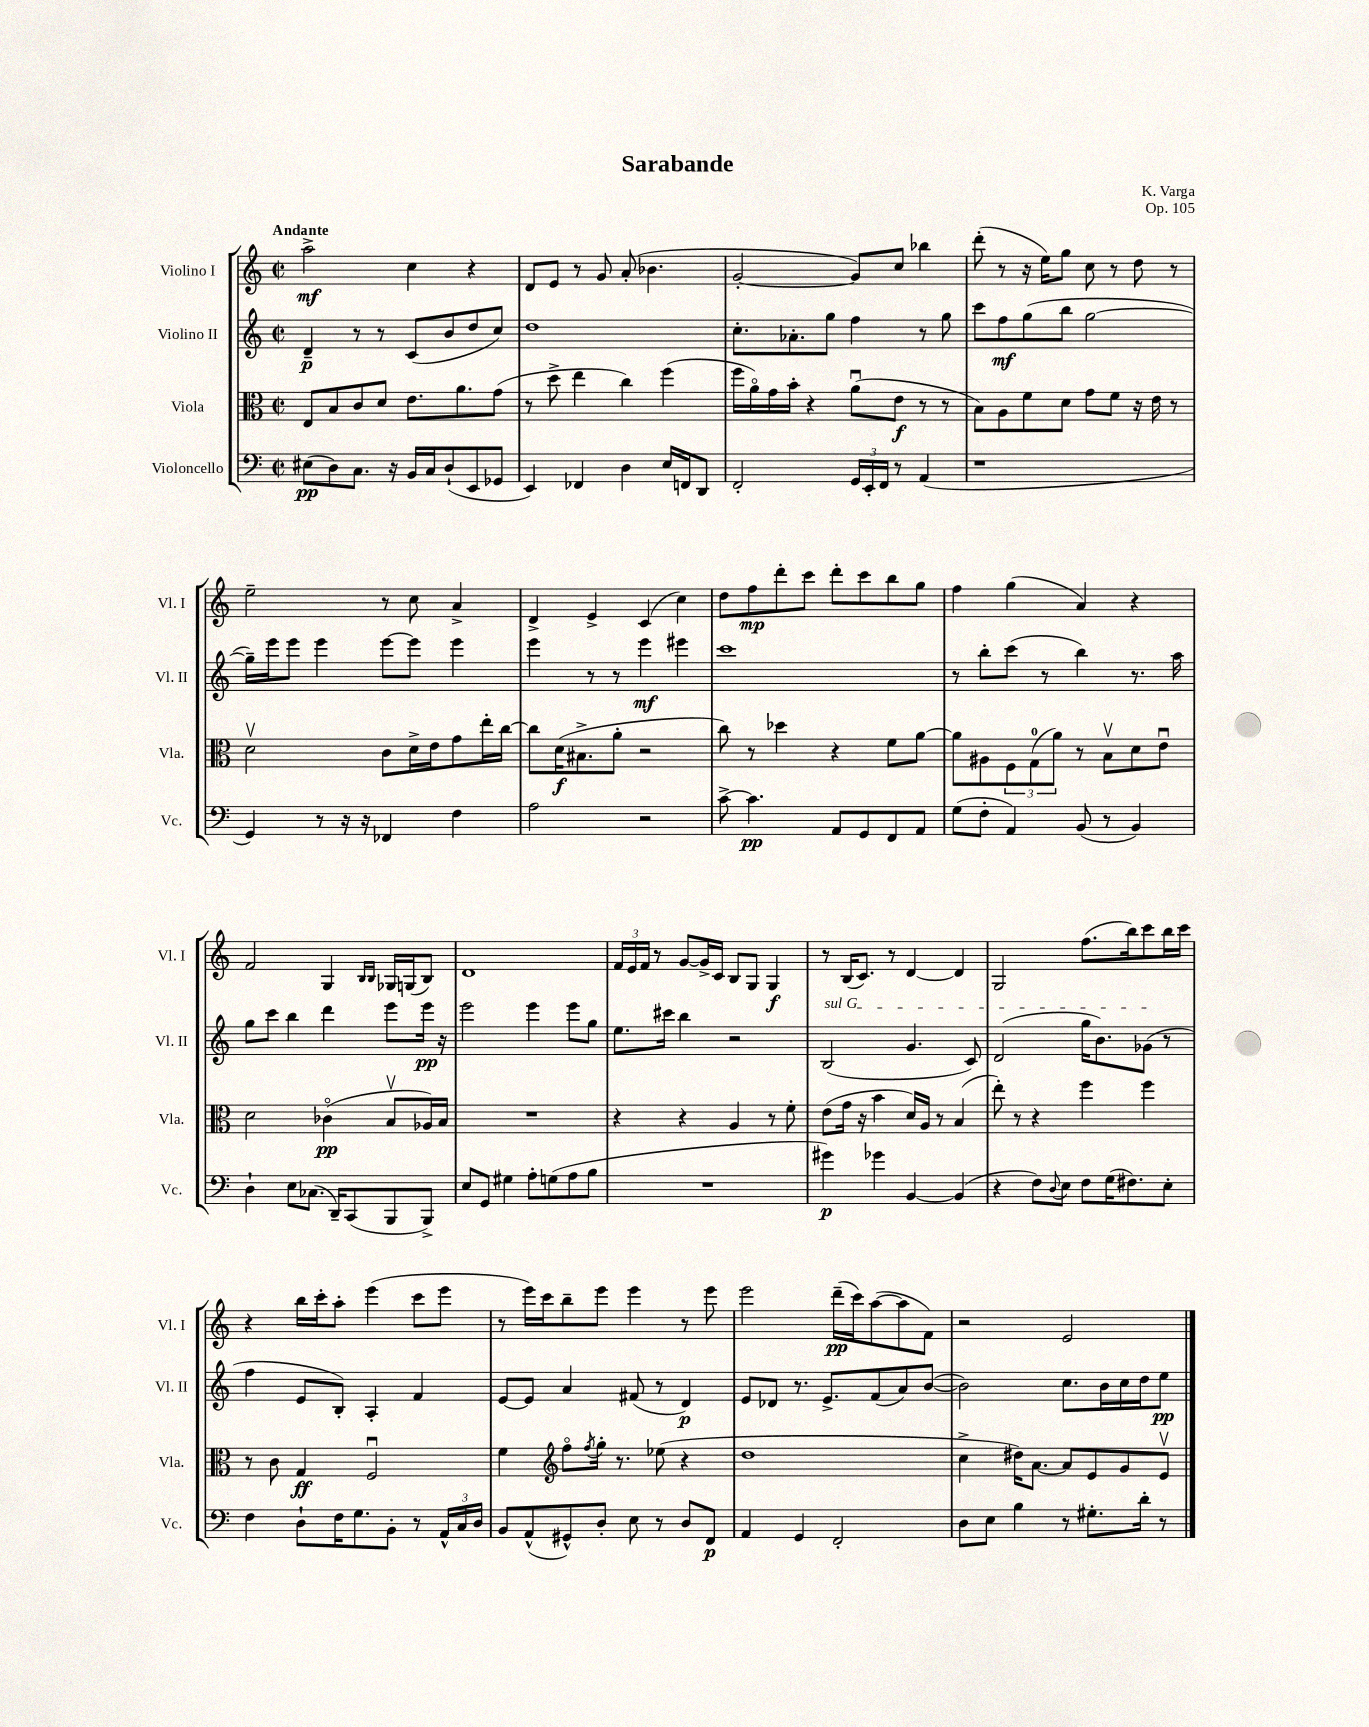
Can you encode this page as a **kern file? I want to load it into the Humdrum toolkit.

**kern	**dynam	**kern	**dynam	**kern	**dynam	**kern	**dynam
*part4	*part4	*part3	*part3	*part2	*part2	*part1	*part1
*staff4	*staff4	*staff3	*staff3	*staff2	*staff2	*staff1	*staff1
*I"Violoncello	*	*I"Viola	*	*I"Violino II	*	*I"Violino I	*
*I'Vc.	*	*I'Vla.	*	*I'Vl. II	*	*I'Vl. I	*
*clefF4	*	*clefC3	*	*clefG2	*	*clefG2	*
*k[]	*	*k[]	*	*k[]	*	*k[]	*
*M2/2	*	*M2/2	*	*M2/2	*	*M2/2	*
*met(c|)	*	*met(c|)	*	*met(c|)	*	*met(c|)	*
=1	=1	=1	=1	=1	=1	=1	=1
!	!	!	!	!	!	!LO:TX:a:B:t=Andante	!
(8E#X\L	pp	8E/L	.	4d~/	p	2aa^\	mf
8D\)	.	8B/	.	.	.	.	.
8.C\J	.	8c/	.	8r	.	.	.
.	.	8d/J	.	8r	.	.	.
16r	.	.	.	.	.	.	.
16BB/LL	.	8.e\L	.	(8c/L	.	4cc\	.
16C/J	.	.	.	.	.	.	.
(8D`/	.	.	.	8b/	.	.	.
.	.	8.a\	.	.	.	.	.
8EE/	.	.	.	8dd/	.	4r	.
8GG-X/J	.	(8g\J	.	8cc/J)	.	.	.
=2	=2	=2	=2	=2	=2	=2	=2
4EE/)	.	8r	.	1dd	.	8d/L	.
.	.	8dd^\	.	.	.	8e/J	.
4FF-X/	.	4ee\	.	.	.	8r	.
.	.	.	.	.	.	8g/	.
4D\	.	4cc\)	.	.	.	(8a'/	.
.	.	.	.	.	.	4.b-X\	.
16E/LL	.	(4ff\	.	.	.	.	.
16FFn/J	.	.	.	.	.	.	.
8DD/J	.	.	.	.	.	.	.
=3	=3	=3	=3	=3	=3	=3	=3
2FF'/	.	16ff\LL	.	8.cc'\L	.	[2g'/	.
.	.	16a\)	.	.	.	.	.
.	.	16g\	.	.	.	.	.
.	.	16b'\JJ	.	8.a-X'\	.	.	.
.	.	4r	.	.	.	.	.
.	.	.	.	8gg\J	.	.	.
24GG/LL	.	(8au\L	.	4ff\	.	8g/L])	.
24EE'/	.	.	.	.	.	.	.
24FF/JJ	.	.	.	.	.	.	.
8r	.	8e\J	f	.	.	8cc/J	.
(4AA/	.	8r	.	8r	.	4bb-X\	.
.	.	8r	.	8gg\	.	.	.
=4	=4	=4	=4	=4	=4	=4	=4
1r	.	8B\L)	.	8ccc\L	.	(8ddd'\	.
.	.	8A\	.	8ff\	mf	8r	.
.	.	8f\	.	(8gg\	.	16r	.
.	.	.	.	.	.	16ee\KL)	.
.	.	8d\J	.	8bb\J	.	8gg\J	.
.	.	8g\L	.	[2gg\	.	8cc\	.
.	.	8f\J	.	.	.	8r	.
.	.	16r	.	.	.	8dd\	.
.	.	16e\	.	.	.	.	.
.	.	8r	.	.	.	8r	.
!!LO:LB:g=z
=5	=5	=5	=5	=5	=5	=5	=5
4GG/)	.	2dv\	.	16gg~\LL])	.	2ee~\	.
.	.	.	.	16eee\J	.	.	.
.	.	.	.	8eee\J	.	.	.
8r	.	.	.	4eee\	.	.	.
16r	.	.	.	.	.	.	.
16r	.	.	.	.	.	.	.
4FF-X/	.	8c\L	.	[8eee\L	.	8r	.
.	.	16d^\L	.	8eee\J]	.	8cc\	.
.	.	16e\J	.	.	.	.	.
4F\	.	8g\	.	4eee\	.	4a^/	.
.	.	16ee'\L	.	.	.	.	.
.	.	[16cc\JJ	.	.	.	.	.
=6	=6	=6	=6	=6	=6	=6	=6
2A\	.	8cc\L]	.	4eee\	.	4d^/	.
.	.	(16d\K	f	.	.	.	.
.	.	8.B#X^\	.	.	.	.	.
.	.	.	.	8r	.	4e^/	.
.	.	8a'\J	.	8r	.	.	.
2r	.	2r	.	4eee\	mf	(4c/	.
.	.	.	.	4eee#X\	.	4cc\)	.
=7	=7	=7	=7	=7	=7	=7	=7
[8c^\	.	8cc\)	.	1ccc	.	8dd\L	.
4.c\]	pp	8r	.	.	.	8ff\	mp
.	.	4dd-X\	.	.	.	8ddd'\	.
.	.	.	.	.	.	8ccc\J	.
8AA/L	.	4r	.	.	.	8ddd'\L	.
8GG/	.	.	.	.	.	8ccc\	.
8FF/	.	8f\L	.	.	.	8bb\	.
8AA/J	.	[8a\J	.	.	.	8gg\J	.
=8	=8	=8	=8	=8	=8	=8	=8
(8G\L	.	8a\L]	.	8r	.	4ff\	.
8F'\J	.	8A#X\	.	8bb'\L	.	.	.
4AA/)	.	12F\	.	(8ccc\J	.	(4gg\	.
.	.	(12G\	.	.	.	.	.
.	.	.	.	8r	.	.	.
.	.	12a\J)	.	.	.	.	.
(8BB/	.	8r	.	4bb\)	.	4a/)	.
8r	.	8Bv\L	.	.	.	.	.
4BB/)	.	8d\	.	8.r	.	4r	.
.	.	8eu\J	.	.	.	.	.
.	.	.	.	16aa\	.	.	.
!!LO:LB:g=z
=9	=9	=9	=9	=9	=9	=9	=9
4D`\	.	2d\	.	8gg\L	.	2f/	.
.	.	.	.	8ccc\J	.	.	.
8E\L	.	.	.	4bb\	.	.	.
(8.C-X\J	.	.	.	.	.	.	.
.	.	(4c-X\	pp	4ddd\	.	4G/	.
16DD~/KL)	.	.	.	.	.	.	.
(8CC/	.	.	.	.	.	.	.
.	.	.	.	.	.	16qqB/LL	.
.	.	.	.	.	.	16qqB/JJ	.
8BBB/	.	8Bv/L	.	8eee\L	.	16G-X/LL	.
.	.	.	.	.	.	(16Gn/J	.
8BBB^/J)	.	16A-X/L)	.	16eee\Jk	pp	8B/J)	.
.	.	16B/JJ	.	16r	.	.	.
=10	=10	=10	=10	=10	=10	=10	=10
8E/L	.	1r	.	2eee\	.	1d	.
8GG/J	.	.	.	.	.	.	.
4G#X\	.	.	.	.	.	.	.
8A'\L	.	.	.	4eee\	.	.	.
(8Gn\	.	.	.	.	.	.	.
8A\	.	.	.	8eee\L	.	.	.
8B\J	.	.	.	8gg\J	.	.	.
=11	=11	=11	=11	=11	=11	=11	=11
1r	.	4r	.	8.ee\L	.	24f/LL	.
.	.	.	.	.	.	24e/	.
.	.	.	.	.	.	24f/JJ	.
.	.	.	.	.	.	8r	.
.	.	.	.	16ccc#X\Jk	.	.	.
.	.	4r	.	4bb\	.	[8g/L	.
.	.	.	.	.	.	16g^/L]	.
.	.	.	.	.	.	16c/JJ	.
.	.	4A/	.	2r	.	8B/L	.
.	.	.	.	.	.	8G/J	.
.	.	8r	.	.	.	4G/	f
.	.	8f'\	.	.	.	.	.
=12	=12	=12	=12	=12	=12	=12	=12
!	!	!	!	!LO:TX:a:i:t=sul G	!	!	!
4g#X\)	p	(8e\L	.	(2B/	.	8r	.
.	.	16g\Jk	.	.	.	(16B/KL	.
.	.	16r	.	.	.	8.c/J)	.
4g-X\	.	4b\	.	.	.	.	.
.	.	.	.	.	.	8r	.
[4BB/	.	16d/LL)	.	4.g/	.	[4d/	.
.	.	16A/JJ	.	.	.	.	.
.	.	8r	.	.	.	.	.
(4BB/]	.	(4B/	.	.	.	4d/]	.
.	.	.	.	8c/)	.	.	.
=13	=13	=13	=13	=13	=13	=13	=13
4r	.	8ee'\)	.	(2d/	.	2G/	.
.	.	8r	.	.	.	.	.
8F\L)	.	4r	.	.	.	.	.
8qqD/	.	.	.	.	.	.	.
8E\J	.	.	.	.	.	.	.
8F\L	.	4ff\	.	16gg\KL	.	(8.ff\L	.
.	.	.	.	8.b\)	.	.	.
(16G\K	.	.	.	.	.	.	.
8.F#X\)	.	.	.	.	.	16bb\k)	.
.	.	4ff\	.	(8g-X\J	.	8ccc\	.
8E'\J	.	.	.	8r	.	16bb\L	.
.	.	.	.	.	.	16ccc\JJ	.
!!LO:LB:g=z
=14	=14	=14	=14	=14	=14	=14	=14
4F\	.	8r	.	4ff\	.	4r	.
.	.	8c\	.	.	.	.	.
8D`\L	.	4G/	ff	8e/L	.	16bb\LL	.
.	.	.	.	.	.	16ccc'\J	.
16F\K	.	.	.	8B'/J)	.	8aa'\J	.
8.G\	.	.	.	.	.	.	.
.	.	2Fu/	.	4A'/	.	(4eee\	.
8BB'\J	.	.	.	.	.	.	.
8r	.	.	.	4f/	.	8ccc\L	.
24AA^^/LL	.	.	.	.	.	8eee\J	.
24C/	.	.	.	.	.	.	.
24D/JJ	.	.	.	.	.	.	.
=15	=15	=15	=15	=15	=15	=15	=15
8BB/L	.	4f\	.	[8e/L	.	8r	.
(8AA^^/	.	.	.	8e/J]	.	16eee\LL)	.
.	.	.	.	.	.	16ccc\J	.
*	*	*clefG2	*	*	*	*	*
8GG#X^^/)	.	8ff\L	.	4a/	.	8bb~\	.
.	.	8qff/	.	.	.	.	.
8D'/J	.	16gg'\Jk	.	.	.	8eee\J	.
.	.	8.r	.	.	.	.	.
8E\	.	.	.	(8f#X/	.	4eee\	.
8r	.	(8ee-X\	.	8r	.	.	.
8D/L	.	4r	.	4d/)	p	8r	.
8FF/J	p	.	.	.	.	8eee\	.
=16	=16	=16	=16	=16	=16	=16	=16
4AA/	.	1dd	.	8e/L	.	2eee\	.
.	.	.	.	8d-X/J	.	.	.
4GG/	.	.	.	8.r	.	.	.
.	.	.	.	8.e^/L	.	.	.
2FF'/	.	.	.	.	.	(16ddd~\LL	pp
.	.	.	.	.	.	16ccc\J)	.
.	.	.	.	(8f/	.	([8aa\	.
.	.	.	.	8a/)	.	8aa\]	.
.	.	.	.	([8b/J	.	8f\J)	.
=17	=17	=17	=17	=17	=17	=17	=17
8D\L	.	4cc^\	.	2b\])	.	2r	.
8E\J	.	.	.	.	.	.	.
4B\	.	16dd#X\KL)	.	.	.	.	.
.	.	[8.a\J	.	.	.	.	.
8r	.	8a/L]	.	8.cc\L	.	2e/	.
8.G#X'\L	.	8e/	.	.	.	.	.
.	.	.	.	16b\L	.	.	.
.	.	8g/	.	16cc\	.	.	.
16d'\Jk	.	.	.	16dd\J	.	.	.
8r	.	8ev/J	.	8ee\J	pp	.	.
==	==	==	==	==	==	==	==
*-	*-	*-	*-	*-	*-	*-	*-
